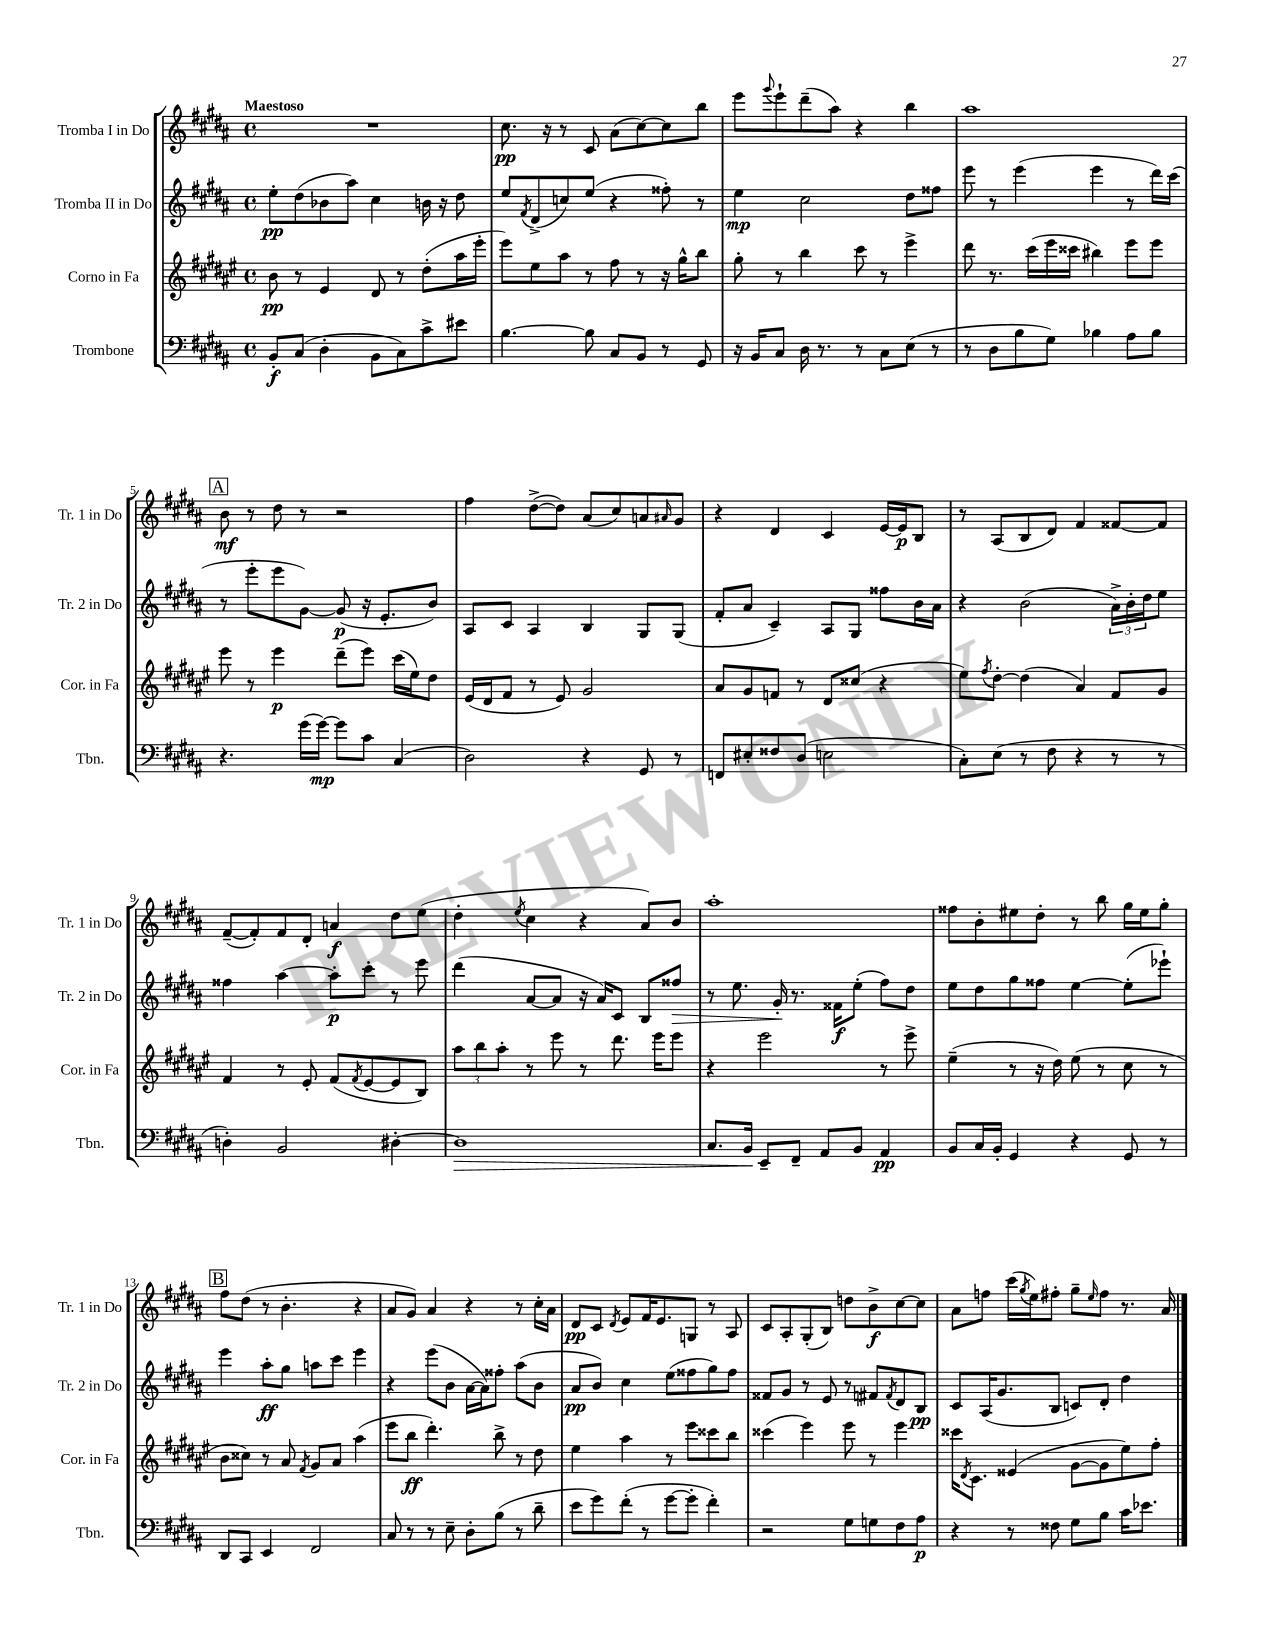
<<
\new StaffGroup <<
\new Staff = "s0" \with { instrumentName = "Tromba I in Do" shortInstrumentName = "Tr. 1 in Do" } {
    \clef treble \key b \major \defaultTimeSignature \time 4/4 \tempo "Maestoso"
    R1 |
    cis''8.\pp r16 r8 cis'8 ais'8( cis''8~) cis''8 b''8 |
    e'''8 \appoggiatura { gis'''8 } e'''8-! dis'''8--( ais''8) r4 b''4 |
    ais''1 |
    \mark \markup { \box "A" } b'8\mf r8 dis''8 r8 r2 |
    fis''4 dis''8~->( dis''8) ais'8( cis''8) a'8 \grace { ais'16 } gis'8 |
    r4 dis'4 cis'4 e'16~ e'16\p b8 |
    r8 ais8( b8 dis'8) fis'4 fisis'8~ fisis'8 |
    fis'8~--( fis'8-.) fis'8 dis'8-. a'4\f dis''8 e''8( |
    dis''4-. \acciaccatura { e''8 } cis''4 r4 ais'8) b'8 |
    ais''1-. |
    fisis''8 b'8-. eis''8 dis''8-. r8 b''8 gis''16 eis''16 gis''8-. |
    \mark \markup { \box "B" } fis''8 dis''8( r8 b'4.-. r4 |
    ais'8 gis'8) ais'4 r4 r8 cis''16-. ais'16 |
    dis'8\pp cis'8 \acciaccatura { dis'8 } e'8 fis'16 e'8. g8 r8 ais8 |
    cis'8 ais8-. gis8-.( b8) d''8 b'8->\f cis''8~ cis''8 |
    ais'8 f''8 cis'''16( \acciaccatura { gis''8 } e''16) fis''8-. gis''8-- \grace { e''16 } fis''8 r8. ais'16 \bar "|." |
}
\new Staff = "s1" \with { instrumentName = "Tromba II in Do" shortInstrumentName = "Tr. 2 in Do" } {
    \clef treble \key b \major \defaultTimeSignature \time 4/4
    e''8-.\pp dis''8( bes'8 ais''8) cis''4 b'16 r16 dis''8 |
    e''8 \acciaccatura { fis'8 } dis'8->( c''8) e''8( r4 fisis''8-.) r8 |
    e''4\mp cis''2 dis''8 fisis''8 |
    e'''8 r8 e'''4( e'''4 r8 dis'''16) cis'''16( |
    \mark \markup { \box "A" } r8 e'''8-. e'''8 gis'8~) gis'8\p( r16 e'8.-. b'8) |
    ais8 cis'8 ais4 b4 gis8 gis8( |
    fis'8-. ais'8 cis'4--) ais8 gis8 fisis''8 b'16 ais'16 |
    r4 b'2( \tuplet 3/2 { ais'16->) b'16-. dis''16 } e''8 |
    fisis''4 ais''4~ ais''8-.\p cis'''8-. r8 e'''8 |
    dis'''4( ais'8~ ais'8 r16 ais'16) cis'8 b8 fisis''8\> |
    r8 e''8. gis'16-.\! r8. fisis'16\f e''8-.( fis''8) dis''8 |
    e''8 dis''8 gis''8 fisis''8 e''4~ e''8-.( ees'''8-!) |
    \mark \markup { \box "B" } e'''4 ais''8-.\ff gis''8 a''8 cis'''8 e'''4 |
    r4 e'''8( b'8 ais'16~ ais'16) fisis''8-. ais''8( b'8 |
    ais'8\pp b'8) cis''4 e''8( fisis''8 gis''8) fisis''8 |
    fisis'8 gis'8 r8 e'8 r8 fis'8 \acciaccatura { fis'8 } dis'8 b8\pp |
    cis'8 ais16( gis'8. b8 c'8) dis'8-. dis''4 \bar "|." |
}
\new Staff = "s2" \with { instrumentName = "Corno in Fa" shortInstrumentName = "Cor. in Fa" } {
    \clef treble \key fis \major \defaultTimeSignature \time 4/4
    b'8\pp r8 eis'4 dis'8 r8 dis''8-.( ais''16 eis'''16-. |
    eis'''8) eis''8 ais''8 r8 fis''8 r8 r16 gis''16-^ b''8 |
    gis''8-. r8 b''4 cis'''8 r8 eis'''4-> |
    dis'''8 r8. cis'''16( eis'''16 cisis'''16 bis''4) eis'''8 eis'''8 |
    \mark \markup { \box "A" } eis'''8 r8 eis'''4\p dis'''8--( eis'''8) cis'''16( eis''16) dis''8 |
    eis'16( dis'16 fis'8 r8 eis'8) gis'2 |
    ais'8 gis'8 f'8 r8 dis'8 cisis''8( r4 |
    eis''8) \acciaccatura { fis''8 } dis''8~-. dis''4( ais'4) fis'8 gis'8 |
    fis'4 r8 eis'8-. fis'8( \acciaccatura { fis'8 } eis'8~ eis'8 b8) |
    \tuplet 3/2 { ais''8 b''8 ais''8-. } r8 eis'''8 r8 dis'''8. eis'''16 eis'''8 |
    r4 eis'''2 r8 eis'''8-> |
    eis''4--( r8 r16 dis''16) eis''8( r8 cis''8 r8 |
    \mark \markup { \box "B" } b'8 cisis''8) r8 ais'8 \acciaccatura { fis'8 } gis'8 ais'8 ais''4( |
    eis'''8 b''8\ff dis'''4.-.) b''8-> r8 dis''8 |
    eis''4 ais''4 r8 eis'''8 cisis'''8 b''8 |
    cisis'''4( eis'''4) eis'''8 r8 eis'''4 |
    cisis'''16 \acciaccatura { dis'8 } cis'8. eisis'4( gis'8~ gis'8 eis''8) fis''8-. \bar "|." |
}
\new Staff = "s3" \with { instrumentName = "Trombone" shortInstrumentName = "Tbn." } {
    \clef bass \key b \major \defaultTimeSignature \time 4/4
    b,8-.\f cis8( dis4-. b,8 cis8) cis'8-> eis'8 |
    b4.~ b8 cis8 b,8 r8 gis,8 |
    r16 b,16 cis8 dis16 r8. r8 cis8 e8( r8 |
    r8 dis8 b8 gis8) bes4 ais8 bes8 |
    \mark \markup { \box "A" } r4. gis'16( gis'16~\mp) gis'8 cis'8 cis4( |
    dis2) r4 gis,8 r8 |
    f,8 eis8-. fisis8 dis8( e2 |
    cis8-.) e8( r8 fis8 r4 r8 r8 |
    d4-.) b,2 dis4~-. |
    dis1\> |
    cis8. b,16\! e,8-- fis,8-- ais,8 b,8 ais,4\pp |
    b,8 cis16 b,16-. gis,4 r4 gis,8 r8 |
    \mark \markup { \box "B" } dis,8 cis,8 e,4 fis,2 |
    cis8 r8 r8 e8-- dis8-. b8( r8 dis'8-- |
    e'8 gis'8) fis'8-.( r8 gis'8~ gis'8-. fis'4-.) |
    r2 gis8 g8 fis8 ais8\p |
    r4 r8 fisis8 gis8 b8 cis'16 ees'8. \bar "|." |
}
>>
>>
